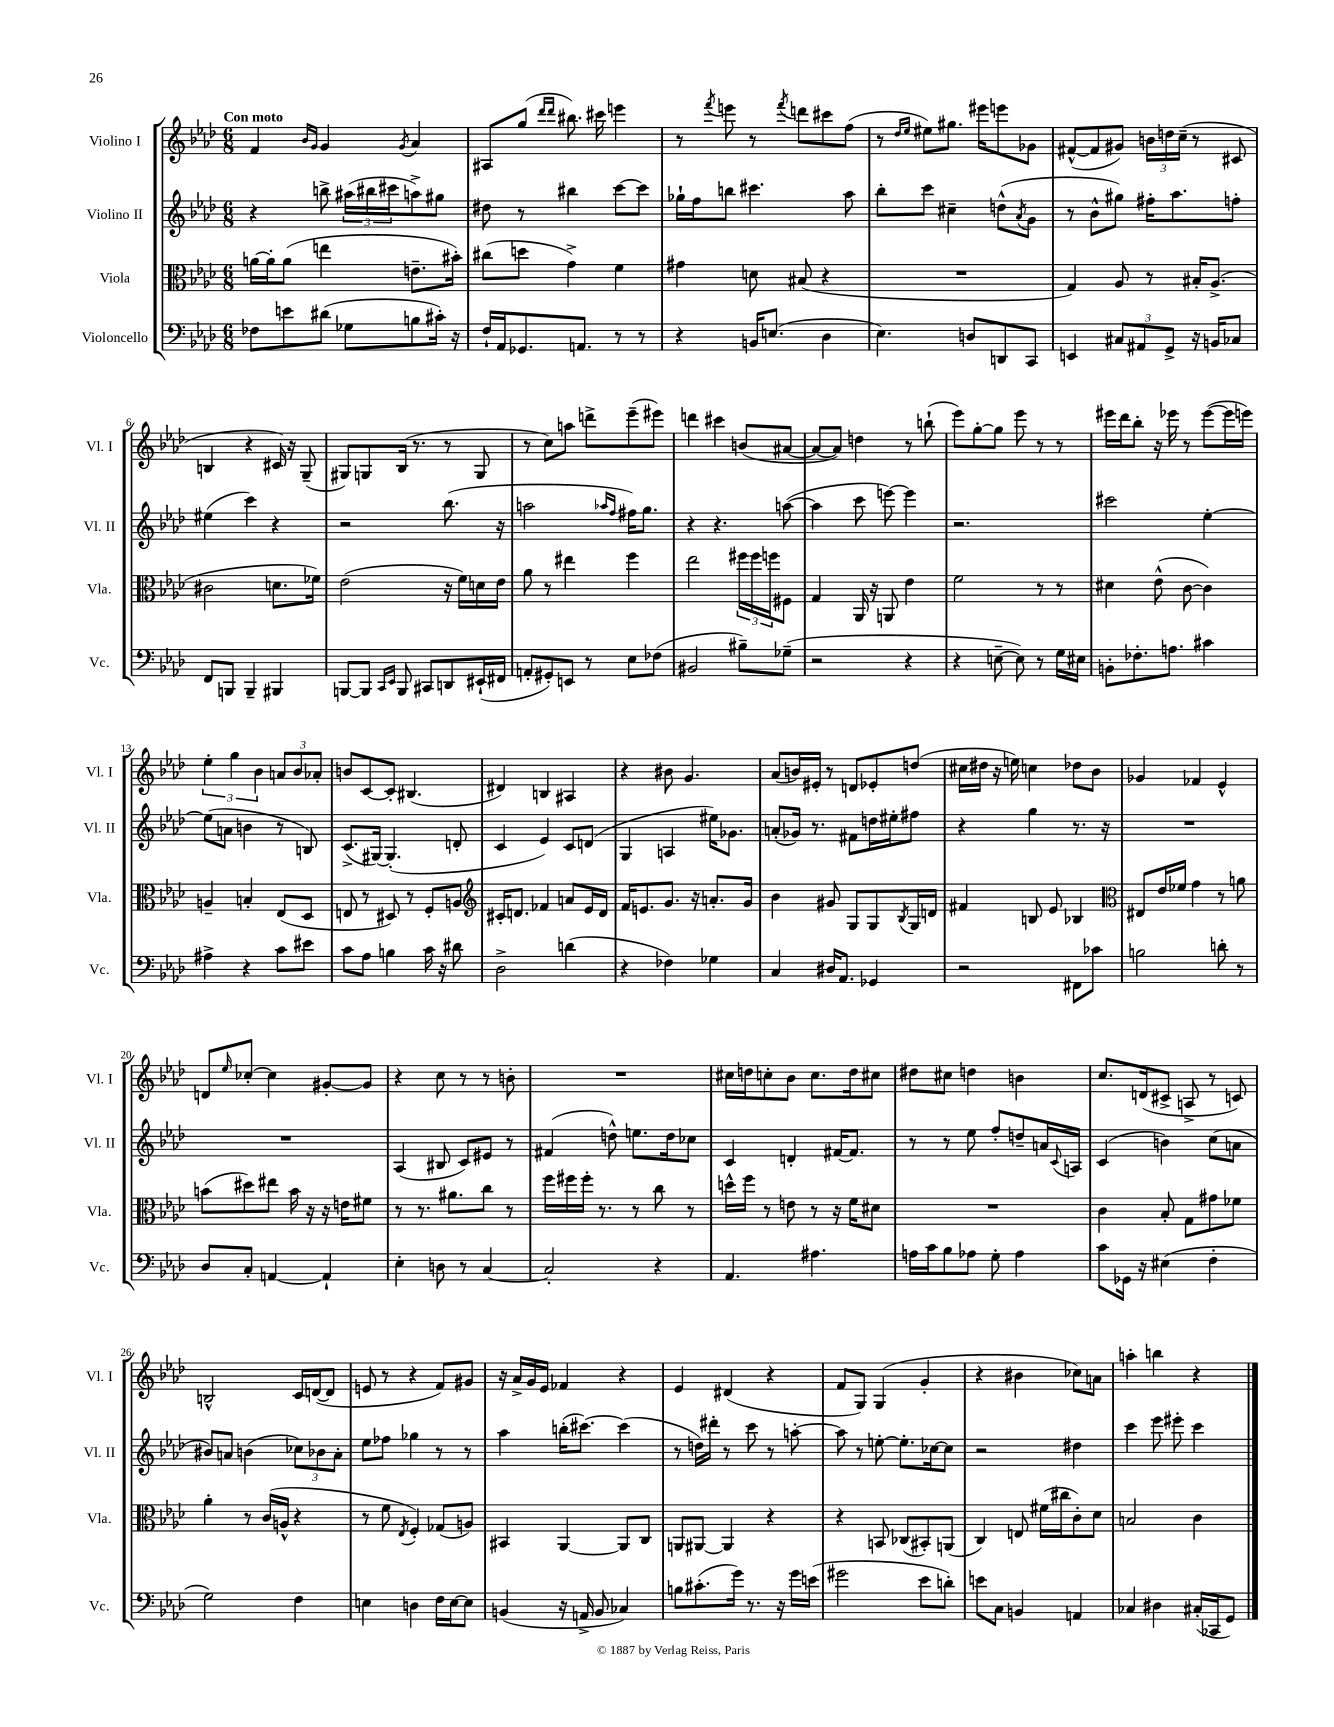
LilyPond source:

<<
\new StaffGroup <<
\new Staff = "s0" \with { instrumentName = "Violino I" shortInstrumentName = "Vl. I" } {
    \clef treble \key aes \major \numericTimeSignature \time 6/8 \tempo "Con moto"
    f'4 \grace { bes'16 g'16 } g'4 \acciaccatura { g'8 } aes'4 |
    ais8 g''8( \grace { des'''16 des'''16 } bis''8.) cis'''16 e'''4 |
    r8 \acciaccatura { f'''8 } e'''8 r8 \acciaccatura { f'''8 } d'''8 cis'''8 f''8( |
    r8 \grace { des''16 ees''16 } eis''8) gis''8. eis'''16 e'''8 ges'8 |
    fis'8~-^( fis'8 gis'8) \tuplet 3/2 { b'16 d''16 c''16--( } r8 cis'8 |
    b4 r4 cis'16) r16 g8--( |
    gis8) g8 bes16( r8. r8 g8 |
    r8 c''8) a''8 d'''8-> ees'''8--( eis'''8) |
    d'''4 cis'''4 b'8( ais'8~ |
    ais'8~ ais'8) d''4 r8 b''8-!( |
    ees'''8) g''8~-. g''8 ees'''8 r8 r8 |
    eis'''16 des'''16 bes''8-. r16 ees'''16 r8 ees'''8~( ees'''16 e'''16) |
    \tuplet 3/2 { ees''4-. g''4 bes'4 } \tuplet 3/2 { a'8 bes'8 aes'8-. } |
    b'8 c'8~ c'8-. bis4.( |
    dis'4) b4 ais4 |
    r4 bis'8 g'4. |
    aes'8( b'16) eis'16-. r8 d'8 ees'8-. d''8( |
    cis''16 dis''16 r16 e''16) c''4 des''8 bes'8 |
    ges'4 fes'4 ees'4-^ |
    d'8 \grace { ees''16 } ces''8~-. ces''4 gis'8~-. gis'8 |
    r4 c''8 r8 r8 b'8-. |
    R2. |
    cis''16 d''16 c''8-. bes'8 c''8. d''16 cis''8 |
    dis''8 cis''8 d''4 b'4 |
    c''8. d'16( cis'8-> a8-> r8 c'8) |
    b2-^ c'16 d'16~( d'8 |
    e'8 r8 r4 f'8) gis'8 |
    r16 aes'16-> g'16 ees'16 fes'4 r4 |
    ees'4 dis'4( r4 |
    f'8 g8) g4( g'4-. |
    r4 bis'4 ces''8) a'8 |
    a''4-. b''4 r4 \bar "|." |
}
\new Staff = "s1" \with { instrumentName = "Violino II" shortInstrumentName = "Vl. II" } {
    \clef treble \key aes \major \numericTimeSignature \time 6/8
    r4 b''8-> \tuplet 3/2 { ais''16( bis''16 cis'''16 } a''8->) gis''8 |
    dis''8 r8 bis''4 c'''8~ c'''8 |
    ges''16-! f''16 b''8 cis'''4. aes''8 |
    bes''8-. c'''8 cis''4-- d''8-^( \acciaccatura { aes'8 } g'8 |
    r8 bes'8-^ gis''8) fis''16-. aes''8. f''8-. |
    eis''4( c'''4) r4 |
    r2 bes''8.( r16 |
    a''2 \grace { aes''16 f''16 } fis''16) g''8. |
    r4 r4. a''8~( |
    a''4 c'''8 e'''8~) e'''4 |
    r2. |
    cis'''2 ees''4~-. |
    ees''8( a'8 b'4 r8 b8) |
    c'8.->( gis16~) gis4.-.( d'8-. |
    c'4 ees'4) c'8 d'8( |
    g4 a4 eis''16) ges'8. |
    a'8-.( ges'16) r8. fis'8 d''16 eis''16-. fis''8 |
    r4 g''4 r8. r16 |
    R2. |
    R2. |
    aes4( bis8 c'8) eis'8 r8 |
    fis'4( d''8-^) e''8. d''16 ces''8 |
    c'4 d'4-. fis'16~ fis'8. |
    r8 r8 ees''8 f''8-. d''8-- a'16 \appoggiatura { c'8 } a16 |
    c'4( b'4) c''8( a'8 |
    bis'8) a'8 b'4( \tuplet 3/2 { ces''8) bes'8 a'8-. } |
    ees''8 fes''8 ges''4 r8 r8 |
    aes''4 b''16-.( cis'''8.~) cis'''4( |
    r8 d''16) dis'''16-. r8 c'''8 r8 a''8~-. |
    a''8 r8 e''8~-. e''8.-. ces''16~ ces''8 |
    r2 dis''4 |
    c'''4 ees'''8 eis'''8-. c'''4 \bar "|." |
}
\new Staff = "s2" \with { instrumentName = "Viola" shortInstrumentName = "Vla." } {
    \clef alto \key aes \major \numericTimeSignature \time 6/8
    a'16~ a'16-. a'8( e''4 e'8.-- bis'16-.) |
    cis''8( d''8 g'4->) f'4 |
    gis'4 d'8 bis8( r4 |
    R2. |
    g4) aes8 r8 bis16-. aes8.->( |
    cis'2 d'8. fes'16) |
    ees'2( r16 f'16) d'16 ees'16 |
    aes'8 r8 eis''4 f''4 |
    ees''2 \tuplet 3/2 { fis''16 fis''16 f''16 } fis8 |
    g4 aes,16 r16 a,8 ees'4 |
    f'2 r8 r8 |
    dis'4 ees'8-^( c'8~ c'4) |
    a4-- b4-. ees8( des8 |
    e8 r8 dis8) r8 f8-. a8 |
    \clef treble cis'16-. d'8. fes'4 a'8 ees'16 d'16 |
    f'16 e'8. g'8. r16 a'8.-. g'16 |
    bes'4 gis'8 g8 g8 \acciaccatura { bes8 } g16 d'16 |
    fis'4 b8 ees'8 bes4 |
    \clef alto eis8 ees'16 fes'16 g'4 r8 a'8 |
    b'8( dis''8) eis''8 b'16 r16 r16 e'16 fis'8 |
    r8 r8. ais'8. c''8 r8 |
    f''16 fis''16 fis''16-. r8. r8 c''8 r8 |
    d''16-^ f''16 r8 e'8 r8 r16 f'16 dis'8 |
    R2. |
    c'4 bes8-. g8 gis'8 fes'8 |
    aes'4-. r8 c'16( a16-^ r4 |
    r8 f'8 \acciaccatura { ees8 } f4-.) ges8( a8) |
    bis,4 aes,4~ aes,8 c8 |
    a,8 ais,8~ ais,4 r4 |
    r4 b,8 ces8( bis,8-.) a,8( |
    c4) e8 fis'16( cis''16 c'8-.) des'8 |
    b2 c'4 \bar "|." |
}
\new Staff = "s3" \with { instrumentName = "Violoncello" shortInstrumentName = "Vc." } {
    \clef bass \key aes \major \numericTimeSignature \time 6/8
    fes8 e'8 dis'8( ges8 b8 cis'16-.) r16 |
    f16-! aes,16 ges,8. a,8. r8 r8 |
    r4 b,16 e8.( des4 |
    ees4.) d8 d,8 c,8 |
    e,4 \tuplet 3/2 { cis8 ais,8 g,8-> } r16 b,16 ces8 |
    f,8 b,,8 b,,4-- bis,,4 |
    b,,8~ b,,8 \grace { c,16 ees,16 } b,,8 cis,8 d,8 eis,16-!( fis,16 |
    a,8-. gis,8-.) e,8 r8 ees8 fes8( |
    bis,2 bis8--) ges8--( |
    r2 r4 |
    r4 e8~-- e8) r8 g16 eis16 |
    b,8-. fes8.-. a8. cis'4 |
    ais4-> r4 c'8 eis'8 |
    c'8 aes8 b4 c'16 r16 dis'8 |
    des2-> d'4( |
    r4 fes4) ges4 |
    c4 dis16 aes,8. ges,4 |
    r2 fis,8 ces'8 |
    b2 d'8-. r8 |
    des8 c8-. a,4~ a,4-! |
    ees4-. d8 r8 c4~ |
    c2-. r4 |
    aes,4. ais4. |
    a16 c'16 bes8 aes8 g8-. aes4 |
    c'8 ges,16 r16 eis4( f4-. |
    g2) f4 |
    e4 d4 f16 e16~ e8 |
    b,4( r16 a,16-> b,8 ces4) |
    b8 cis'8.-.( g'16) r8. r16 g'16 e'16( |
    gis'2 ees'8 d'8-.) |
    e'8 c8 b,4 a,4 |
    ces4 dis4 cis16-.( ces,16 g,8) \bar "|." |
}
>>
>>
